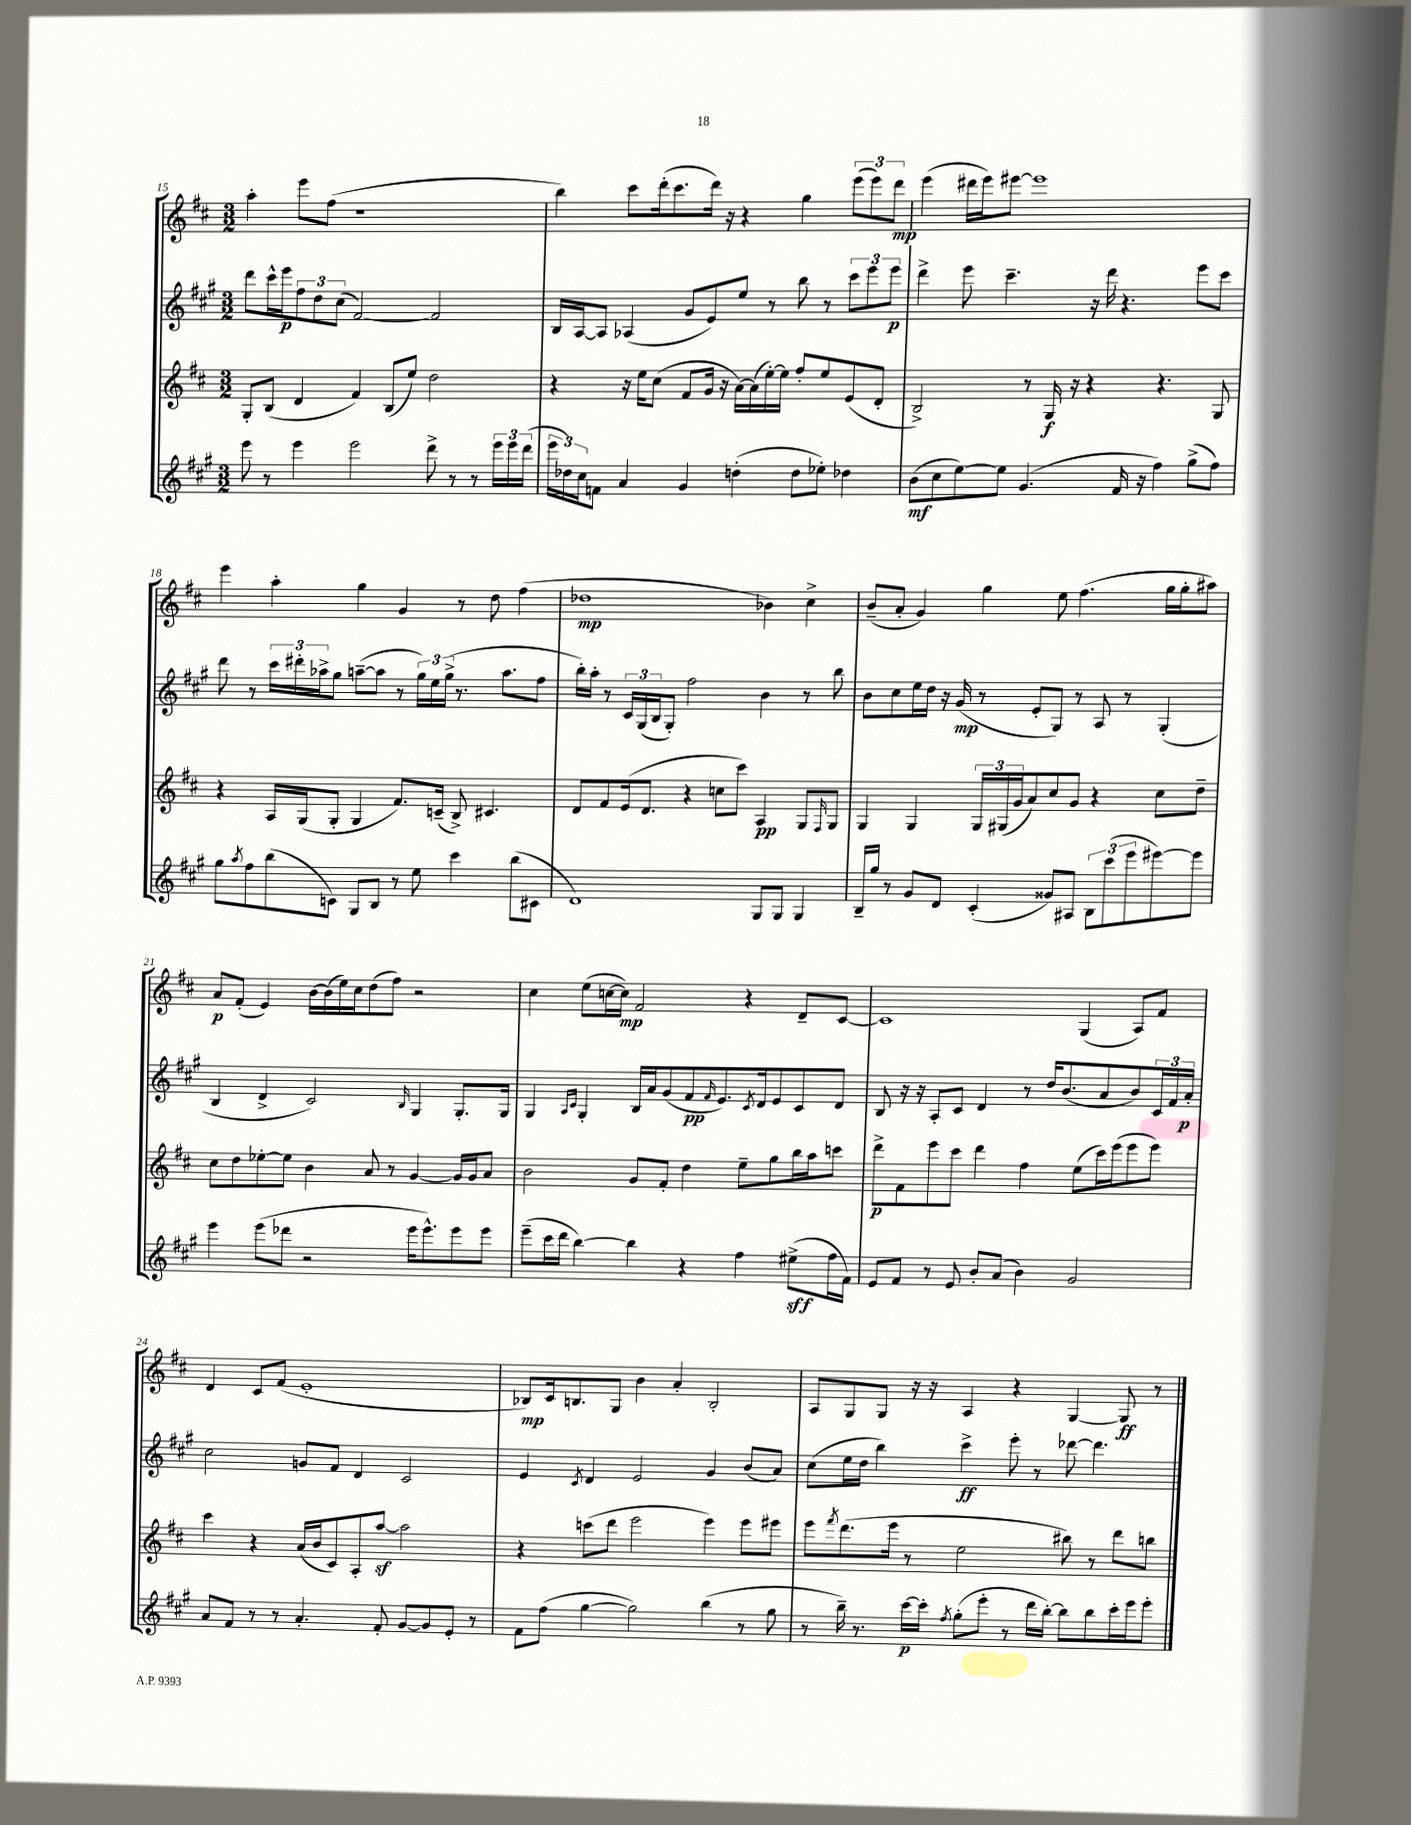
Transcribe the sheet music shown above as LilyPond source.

<<
\new StaffGroup <<
\new Staff = "s0" {
    \clef treble \key d \major \numericTimeSignature \time 3/2
    a''4-. e'''8 fis''8( r1 |
    b''4) cis'''8 d'''16-.( cis'''8. d'''16) r16 r4 g''4 \tuplet 3/2 { e'''8( e'''8) d'''8\mp } |
    e'''4( dis'''16 e'''16) eis'''8~ eis'''1 |
    e'''4 a''4-. g''4 g'4 r8 d''8 fis''4( |
    des''1\mp bes'4) cis''4-> |
    b'8--( a'8-. g'4) g''4 e''8 fis''4.( g''16 g''16-. ais''8) |
    a'8\p fis'8-.( e'4) b'16~ b'16( e''16) cis''16 d''8( fis''8) r2 |
    cis''4 e''8( c''16~ c''16\mp) fis'2 r4 d'8-- cis'8~ |
    cis'1 g4( a8) fis'8 |
    d'4 cis'8 fis'8( e'1-. |
    bes8\mp) cis'16 b8. g8 b'4 a'4-. b2-. |
    a8 g8 g8 r16 r16 a4 r4 g4~ g8\ff r8 \bar "|." |
}
\new Staff = "s1" {
    \clef treble \key a \major \numericTimeSignature \time 3/2
    d'''8 cis'''16-^ e'''16\p \tuplet 3/2 { fis''8 d''8 cis''8( } fis'2~) fis'2 |
    b16 a16~ a8 aes4( gis'8 e'8) e''8 r8 b''8 r8 \tuplet 3/2 { cis'''8 e'''8 e'''8\p } |
    d'''4-> e'''8 cis'''4.-- r16 d'''16 r4. e'''8 cis'''8 |
    d'''8 r8 \tuplet 3/2 { cis'''16 dis'''16-. aes''16-> } gis''8 a''8~--( a''8 r8 \tuplet 3/2 { gis''16) e''16 gis''16->( } r8. a''8. fis''8 |
    b''16-.) a''16-. r8 \tuplet 3/2 { cis'16 gis16( b16 } gis8-.) fis''2 b'4 r8 b''8 |
    b'8 cis''8 e''16 d''16 r16 gis'16\mp( r8 e'8-. gis8) r8 a8 r8 gis4-.( |
    b4 d'4-> cis'2) \grace { b16 } gis4 gis8.-. gis16 |
    gis4 \grace { a16 cis'16 } gis4-. b16 a'16 gis'8( fis'8\pp \grace { fis'16 } e'8.) \acciaccatura { cis'8 } d'16 e'8 cis'8 d'8 |
    b8 r16 r16 a8-. cis'8 d'4 r8 d''16 b'8.( a'8 b'8) \tuplet 3/2 { cis'16 fis'16 a'16-.\p } |
    cis''2 g'8 fis'8 d'4 cis'2 |
    e'4 \acciaccatura { cis'8 } d'4 e'2 gis'4 b'8( a'8) |
    cis''8( e''16 d''16 b''4) cis'''4->\ff e'''8-. r8 des'''8~ des'''4. \bar "|." |
}
\new Staff = "s2" {
    \clef treble \key d \major \numericTimeSignature \time 3/2
    g8-. b8( d'4 fis'4) b8( e''8) d''2 |
    r4 r16 e''16 cis''8( fis'8 g'16 r16 a'16~) a'16( e''16~-.) e''16 fis''8-. e''8 e'8( d'8-. |
    b2->) r8 g16\f r16 r4 r4. g8 |
    r4 a16 g16( g8-. g4 fis'8.) c'16--( b8->) cis'4. |
    d'8 fis'8 e'16( d'8. r4 c''8 cis'''8) a4\pp g8 \grace { fis16 } g8 |
    g4 g4 \tuplet 3/2 { g16 gis16( g'16 } a'8) cis''8 g'8 r4 cis''8 d''8-- |
    cis''8 d''8 ees''8~-. ees''8 b'4 a'8 r8 g'4~ g'16 g'16 a'8 |
    b'2 g'8 fis'8-. d''4 e''8-- g''8 b''16 a''16 c'''8 |
    d'''8->\p fis'8 e'''8 cis'''8 d'''4 fis''4 e''8( cis'''16) e'''16( e'''8 e'''8) |
    cis'''4 r4 a'16( b'16 cis'8) a8-. a''8~\sf a''2 |
    r4 c'''8( d'''8 e'''2 e'''4) e'''8 eis'''8 |
    e'''8 \acciaccatura { fis'''8 } d'''8.( e'''16 r8 e''2 bis''8) r8 d'''8 b''8 \bar "|." |
}
\new Staff = "s3" {
    \clef treble \key a \major \numericTimeSignature \time 3/2
    e'''8 r8 e'''4 e'''2 d'''8-> r8 r8 \tuplet 3/2 { e'''16 e'''16 d'''16( } |
    \tuplet 3/2 { e'''16 des''16) cis''16 } f'8 a'4 gis'4 d''4-.( d''8 ees''8-.) des''4 |
    b'8\mf( cis''8 e''8~) e''8 gis'4.( fis'16 r16 fis''4) gis''8->( fis''8) |
    gis''8 \acciaccatura { a''8 } fis''8 b''8( c'8) gis8 b8 r8 e''8 cis'''4 b''8( cis'8 |
    d'1) gis8 gis8 gis4 |
    b16-- gis''16 r8 gis'8 d'8 cis'4-.( gisis'8) ais8 \tuplet 3/2 { b8 cis'''8( e'''8 } eis'''8~) eis'''8 |
    e'''4 e'''8( des'''8 r2 e'''16 e'''8.-^) e'''8 e'''8 |
    e'''8--( cis'''16 d'''16 b''4~) b''4 r4 fis''4 eis''8->\sff( fis''16 fis'16) |
    e'8 fis'8 r8 e'8 b'8-. a'8( b'4) gis'2 |
    a'8 fis'8 r8 r8 a'4.-. fis'8-. gis'8~ gis'8 e'8-. r8 |
    fis'8 fis''8( gis''4~ gis''2) b''4( r8 gis''8 |
    r8 b''16--) r8. cis'''16~\p cis'''16-. \acciaccatura { fis''8 } gis''8-.( e'''8-. r8 d'''16 b''16~-.) b''8 b''8 cis'''16-. e'''16 e'''8-. \bar "|." |
}
>>
>>
\layout { \context { \Score currentBarNumber = #15 } }
